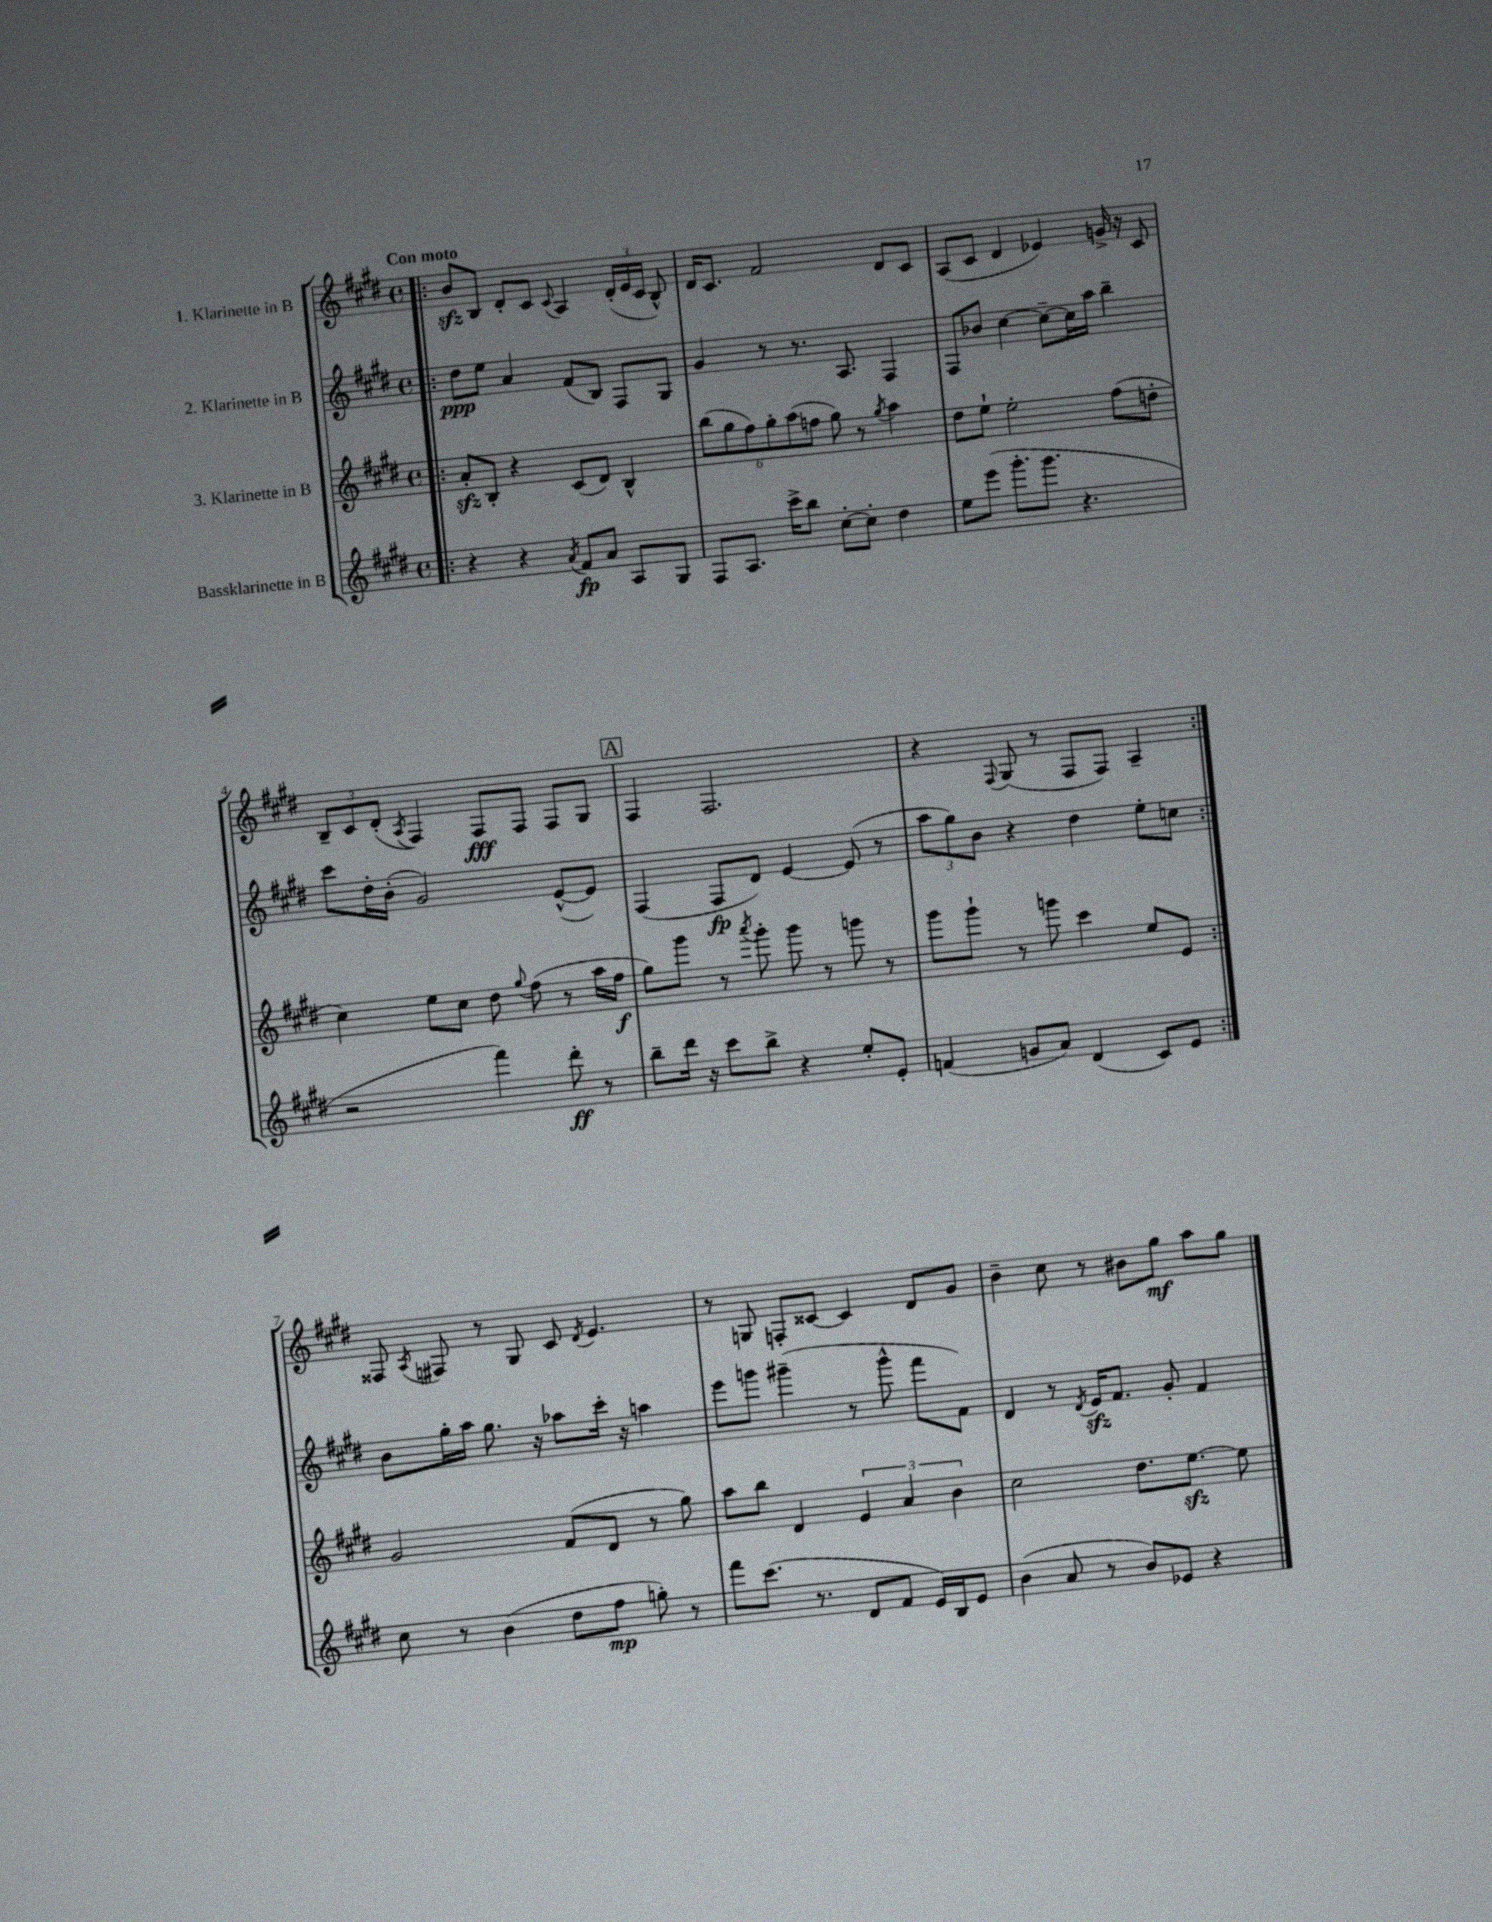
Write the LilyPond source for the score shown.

<<
\new StaffGroup <<
\new Staff = "s0" \with { instrumentName = "1. Klarinette in B" } {
    \clef treble \key e \major \defaultTimeSignature \time 4/4 \tempo "Con moto"
    \autoBeamOff \repeat volta 2 { \bar ".|:" b'8[\sfz b8] dis'8[-. cis'8] \appoggiatura { cis'8 } a4 \tuplet 3/2 { dis'16[-.( e'16 cis'16] } b8-^) |
    dis'16[ cis'8.] fis'2 dis'8[ cis'8] |
    a8[( cis'8] dis'4 ees'4) g'16-> r16 cis'8 |
    \tuplet 3/2 { b8[-- cis'8 dis'8]-.( } \acciaccatura { a8 } fis4) fis8[\fff fis8] fis8[ gis8] |
    \mark \markup { \box "A" } fis4 fis2. |
    r4 \appoggiatura { fis8 } gis8( r8 fis8[ fis8]) a4-- | }
    fisis8 \acciaccatura { a8 } fis8 r8 gis8 cis'8 \acciaccatura { dis'8 } e'4. |
    r8 g8 f8[-. cisis'8]~ cisis'4 dis'8[ gis'8] |
    b'4-- cis''8 r8 bis'8[ gis''8]\mf a''8[ gis''8] \bar "|." |
}
\new Staff = "s1" \with { instrumentName = "2. Klarinette in B" } {
    \clef treble \key e \major \defaultTimeSignature \time 4/4
    \autoBeamOff \repeat volta 2 { \bar ".|:" dis''8[\ppp e''8] a'4 fis'8[( b8]) fis8[ gis8] |
    gis'4 r8 r8. a8. fis4 |
    fis8[ bes'8] cis''4~ cis''8[~-- cis''16 a''16] b''4-- |
    cis'''8[ dis''16-. b'16]-.( gis'2) e'8[~-^( e'8]) |
    \mark \markup { \box "A" } fis4( fis8[\fp dis'8]) e'4~ e'8( r8 |
    \tuplet 3/2 { a''8[ gis''8) b'8] } r4 dis''4 e''8[-. c''8] | }
    b'8[ gis''16-. a''16] gis''8. r16 aes''8[ cis'''16]-. r16 a''4 |
    e'''8[ g'''8] gis'''4--( r8 gis'''8-^ fis'''8[ fis'8]) |
    dis'4 r8 \acciaccatura { dis'8 } e'16[\sfz fis'8.] gis'8-. fis'4 \bar "|." |
}
\new Staff = "s2" \with { instrumentName = "3. Klarinette in B" } {
    \clef treble \key e \major \defaultTimeSignature \time 4/4
    \autoBeamOff \repeat volta 2 { \bar ".|:" a'8[-.\sfz b8]-. r4 cis'8[( dis'8]) b4-^ |
    \tuplet 6/4 { b''8[( gis''8 fis''8) gis''8-. a''8( f''8] } gis''8) r8 \acciaccatura { gis''8 } a''4 |
    dis''8[ e''8]-! e''2-. fis''8[( d''8]-. |
    cis''4) e''8[ cis''8] dis''8 \appoggiatura { gis''8 } fis''8( r8 a''16[ fis''16]\f |
    \mark \markup { \box "A" } gis''8[) gis'''8] r8 \acciaccatura { a'''8 } gis'''8-. gis'''8 r8 g'''8 r8 |
    gis'''8[ gis'''8]-! r8 g'''8 cis'''4 e''8[ e'8] | }
    gis'2 fis'8[( dis'8] r8 gis''8) |
    a''8[ b''8] dis'4 \tuplet 3/2 { e'4 a'4 b'4 } |
    cis''2 dis''8.[ e''8.]~\sfz e''8 \bar "|." |
}
\new Staff = "s3" \with { instrumentName = "Bassklarinette in B" } {
    \clef treble \key e \major \defaultTimeSignature \time 4/4
    \autoBeamOff \repeat volta 2 { \bar ".|:" r4 r4 \acciaccatura { a'8 } fis'8[\fp a'8] a8[ gis8] |
    fis8[ a8.] cis'''16[-> b''8] cis''8[~-. cis''8]-. dis''4 |
    e''8[ e'''8]( gis'''8.[-. gis'''8.] r4. |
    r2 fis'''4) dis'''8-.\ff r8 |
    \mark \markup { \box "A" } b''8[-- dis'''16] r16 cis'''8[ b''8]-> r4 e''8[-. e'8]-. |
    f'4( g'8[ a'8]) dis'4( cis'8[) e'8] | }
    cis''8 r8 b'4( dis''8[ fis''8]\mp g''8-.) r8 |
    fis'''8[ cis'''8.]( r8. dis'8[ fis'8] e'16[) b16 e'8] |
    b'4( a'8 r8 b'8[) ees'8] r4 \bar "|." |
}
>>
>>
